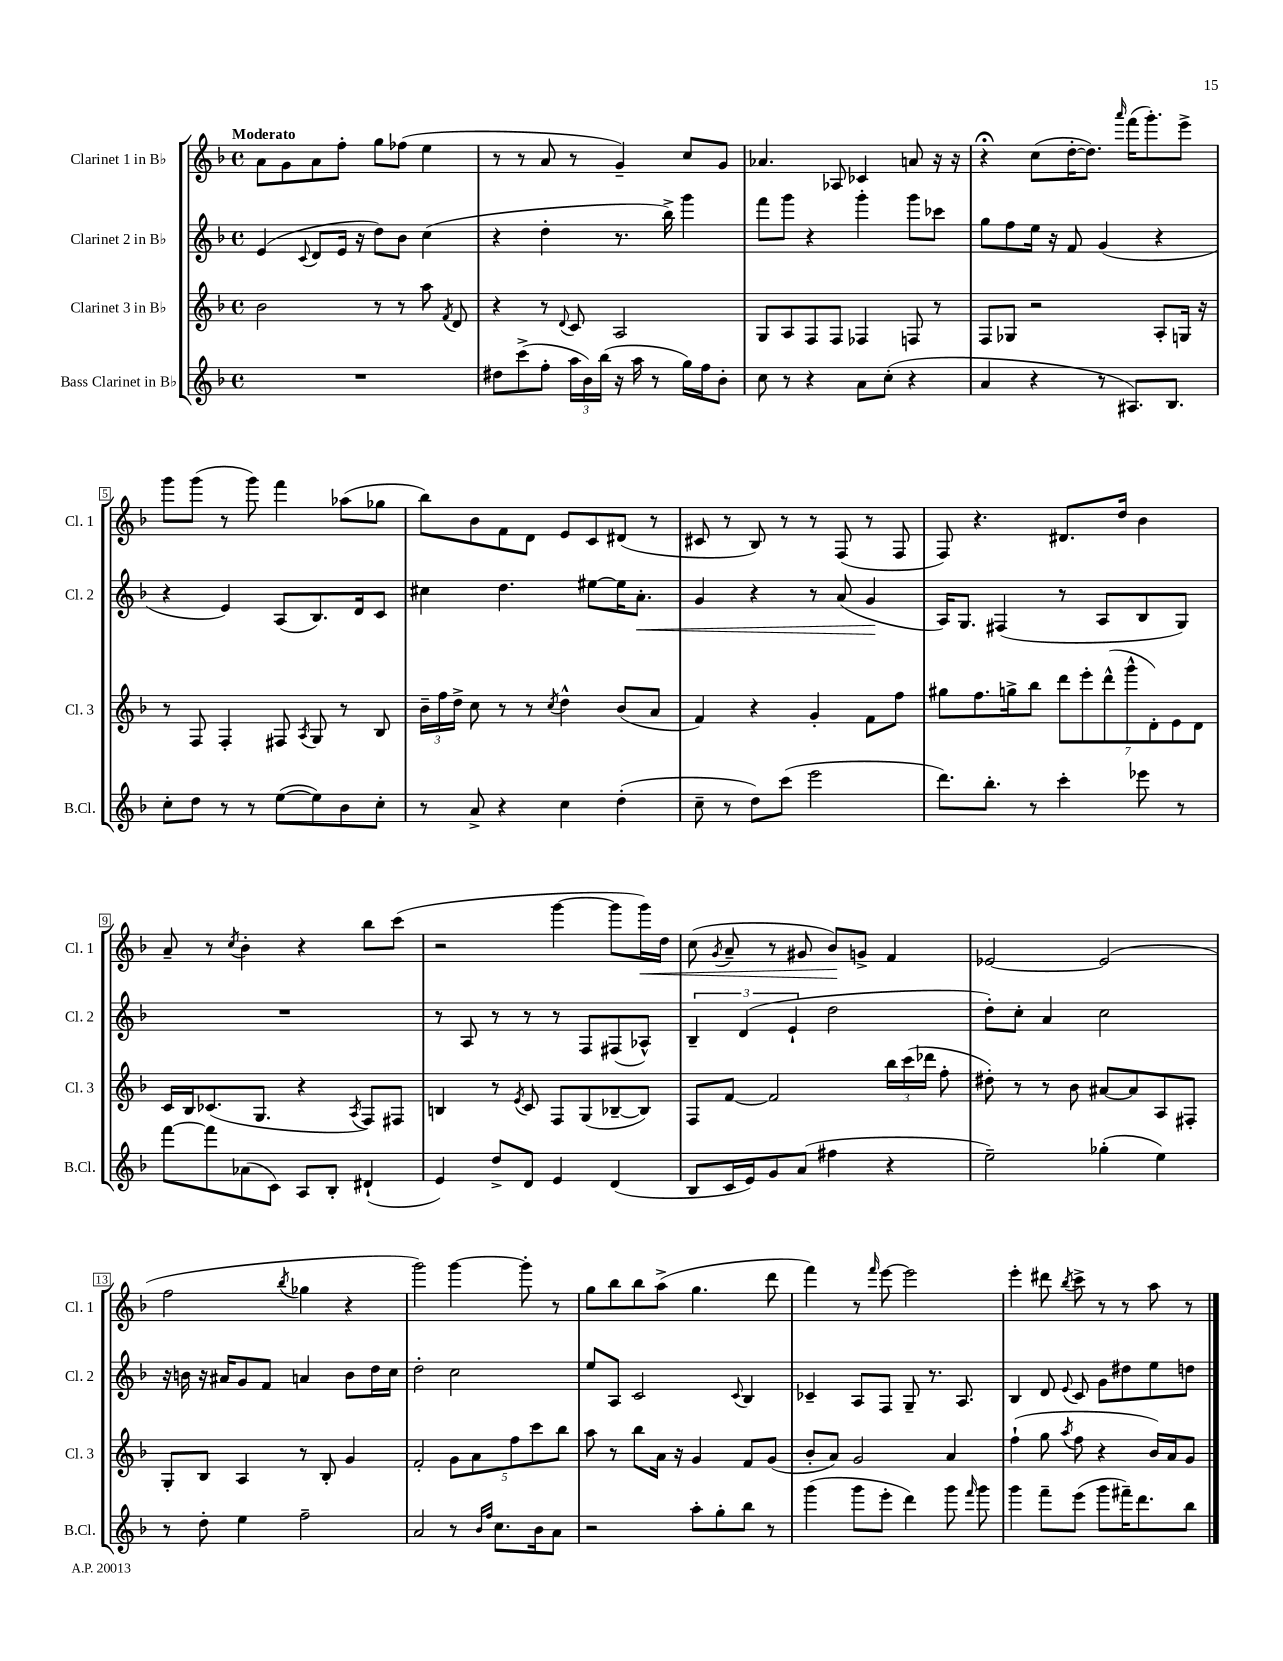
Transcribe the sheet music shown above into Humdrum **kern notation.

**kern	**kern	**kern	**dynam	**kern	**dynam
*part4	*part3	*part2	*part2	*part1	*part1
*staff4	*staff3	*staff2	*staff2	*staff1	*staff1
*I"Bass Clarinet in B♭	*I"Clarinet 3 in B♭	*I"Clarinet 2 in B♭	*	*I"Clarinet 1 in B♭	*
*I'B.Cl.	*I'Cl. 3	*I'Cl. 2	*	*I'Cl. 1	*
*clefG2	*clefG2	*clefG2	*	*clefG2	*
*k[b-]	*k[b-]	*k[b-]	*	*k[b-]	*
*M4/4	*M4/4	*M4/4	*	*M4/4	*
*met(c)	*met(c)	*met(c)	*	*met(c)	*
=1	=1	=1	=1	=1	=1
!	!	!	!	!LO:TX:a:B:t=Moderato	!
1r	2b-\	(4e/	.	8a\L	.
.	.	.	.	8g\	.
.	.	8qqc/	.	.	.
.	.	8d/L	.	8a\	.
.	.	16e/Jk	.	8ff'\J	.
.	.	16r	.	.	.
.	8r	8dd\L)	.	8gg\L	.
.	8r	8b-\J	.	(8ff-X\J	.
.	8aa\	(4cc\	.	4ee\	.
.	8qf/	.	.	.	.
.	8d/	.	.	.	.
=2	=2	=2	=2	=2	=2
8dd#X\L	4r	4r	.	8r	.
(8ccc^\	.	.	.	8r	.
8ff'\J	8r	4dd'\	.	8a/	.
.	8qqd/	.	.	.	.
24aa\LL	8c/	.	.	8r	.
24b-\)	.	.	.	.	.
(24bb-\JJ	.	.	.	.	.
16r	2A/	8.r	.	4g~/)	.
16aa\	.	.	.	.	.
8r	.	.	.	.	.
.	.	16bb-^\)	.	.	.
16gg\LL)	.	4ggg\	.	8cc/L	.
16ff\J	.	.	.	.	.
8b-'\J	.	.	.	8g/J	.
=3	=3	=3	=3	=3	=3
8cc\	8G/L	8fff\L	.	4.a-X/	.
8r	8A/	8ggg\J	.	.	.
4r	8F/	4r	.	.	.
.	8F/J	.	.	8A-X/	.
8a\L	4F-X/	4ggg'\	.	4c-X/	.
(8cc'\J	.	.	.	.	.
4r	8Fn/	8ggg\L	.	8an/	.
.	8r	8ccc-X\J	.	16r	.
.	.	.	.	16r	.
=4	=4	=4	=4	=4	=4
4a/	8F/L	8gg\L	.	4r;<	.
.	8G-X/J	8ff\	.	.	.
4r	2r	16ee\Jk	.	(8cc\L	.
.	.	16r	.	.	.
.	.	8f/	.	[16dd'\K	.
.	.	.	.	8.dd\J])	.
8r	.	(4g/	.	.	.
.	.	.	.	16qqaaa/	.
8.A#X/L)	.	.	.	(16fff\KL	.
.	.	.	.	8.ggg'\)	.
.	8A'/L	4r	.	.	.
8.B-/J	.	.	.	.	.
.	16Gn/Jk	.	.	8eee^\J	.
.	16r	.	.	.	.
!!LO:LB:g=z
=5	=5	=5	=5	=5	=5
8cc'\L	8r	4r	.	8ggg\L	.
8dd\J	8F/	.	.	(8ggg\J	.
8r	4F'/	4e/)	.	8r	.
8r	.	.	.	8ggg\)	.
([8ee\L	8F#X/	(8A/L	.	4fff\	.
.	8qA/	.	.	.	.
8ee\])	8G/	8.B-/)	.	.	.
8b-\	8r	.	.	(8aa-X\L	.
.	.	16d/k	.	.	.
8cc'\J	8B-/	8c/J	.	8gg-X\J	.
=6	=6	=6	=6	=6	=6
8r	24b-~\LL	4cc#X\	.	8bb-\L)	.
.	24ff\	.	.	.	.
.	24dd^\JJ	.	.	.	.
8a^/	8cc\	.	.	8b-\	.
4r	8r	4.dd\	.	8f\	.
.	8r	.	.	8d\J	.
.	8qcc/	.	.	.	.
4cc\	4dd^^\	.	.	8e/L	.
.	.	[8ee#X\L	.	8c/	.
(4dd'\	(8b-/L	16ee#\K]	.	(8d#X/J	.
!	!	!	!LO:HP:b	!	!
.	.	8.a'\J	<	.	.
.	8a/J	.	.	8r	.
=7	=7	=7	=7	=7	=7
8cc~\	4f/)	4g/	.	8c#X/	.
8r	.	.	.	8r	.
8dd\L)	4r	4r	.	8B-/)	.
(8ccc\J	.	.	.	8r	.
2eee\	4g'/	8r	.	8r	.
.	.	(8a/	.	(8F/	.
.	8f\L	4g/	.	8r	.
.	8ff\J	.	.	8F/	.
.	.	.	[	.	.
=8	=8	=8	=8	=8	=8
8.ddd\L)	8gg#X\L	16A/KL)	.	8F/)	.
.	.	8.G/J	.	.	.
.	8.ff\	.	.	4.r	.
8.bb-'\J	.	.	.	.	.
.	.	(4F#X/	.	.	.
.	16ggn^\k	.	.	.	.
8r	8bb-\J	.	.	.	.
4ccc'\	14ddd\L	8r	.	8.d#X/L	.
.	14eee'\	.	.	.	.
.	.	8A/L	.	.	.
.	(14ddd^^\	.	.	.	.
.	.	.	.	16dd/Jk	.
.	14ggg^^\	.	.	.	.
8eee-X\	.	8B-/	.	4b-\	.
.	14d'\)	.	.	.	.
.	14e\	.	.	.	.
8r	.	8G/J)	.	.	.
.	14d\J	.	.	.	.
!!LO:LB:g=z
=9	=9	=9	=9	=9	=9
[8fff\L	16c/LL	1r	.	8a~/	.
.	16B-/J	.	.	.	.
8fff\]	(8.c-X/	.	.	8r	.
.	.	.	.	8qcc/	.
(8a-X\	.	.	.	4b-'\	.
.	8.G/J	.	.	.	.
8c\J)	.	.	.	.	.
8A/L	4r	.	.	4r	.
8B-'/J	.	.	.	.	.
.	8qA/	.	.	.	.
(4d#X`/	8F/L)	.	.	8bb-\L	.
.	8F#X/J	.	.	(8ccc\J	.
=10	=10	=10	=10	=10	=10
4e/)	4Bn/	8r	.	2r	.
.	.	8A/	.	.	.
8dd^/L	8r	8r	.	.	.
.	8qe/	.	.	.	.
8d/J	8c/	8r	.	.	.
4e/	8F/L	8r	.	[4ggg\	.
.	(8G/	8F/L	.	.	.
(4d/	[8B-X~/	(8F#X/	.	8ggg\L]	.
!	!	!	!	!	!LO:HP:b
.	8B-/J])	8A-X^^/J)	.	16ggg\L)	<
.	.	.	.	16dd\JJ	.
=11	=11	=11	=11	=11	=11
8B-/L	8F/L	6B-~/	.	(8cc\	.
.	.	.	.	8qg/	.
16c/L	[8f/J	.	.	8a~/	.
.	.	(6d/	.	.	.
16e/J)	.	.	.	.	.
8g/	2f/]	.	.	8r	.
.	.	6e`/	.	.	.
(8a/J	.	.	.	8g#X/	.
4ff#X\	.	2dd\	.	8b-/L)	.
.	.	.	.	8gn^/J	[
4r	24bb-\LL	.	.	4f/	.
.	(24ccc\	.	.	.	.
.	24ddd-X\JJ	.	.	.	.
.	8ff'\	.	.	.	.
=12	=12	=12	=12	=12	=12
2ee~\)	8dd#X'\)	8dd'\L)	.	[2e-X/	.
.	8r	8cc'\J	.	.	.
.	8r	4a/	.	.	.
.	8b-\	.	.	.	.
(4gg-X'\	[8a#X/L	2cc\	.	(2e-/]	.
.	8a#/]	.	.	.	.
4ee\)	8A/	.	.	.	.
.	8F#X'/J	.	.	.	.
!!LO:LB:g=z
=13	=13	=13	=13	=13	=13
8r	8G'/L	16r	.	2ff\	.
.	.	16bn\	.	.	.
8dd'\	8B-/J	16r	.	.	.
.	.	16a#X/KL	.	.	.
4ee\	4A/	8g/	.	.	.
.	.	8f/J	.	.	.
.	.	.	.	8qbb-/	.
2ff~\	8r	4an/	.	4gg-X\	.
.	8B-'/	.	.	.	.
.	4g/	8b\L	.	4r	.
.	.	16dd\L	.	.	.
.	.	16cc\JJ	.	.	.
=14	=14	=14	=14	=14	=14
2a/	2f'/	2dd'\	.	2ggg\)	.
8r	10g\L	2cc\	.	[4ggg\	.
.	10a\	.	.	.	.
16qqb-/LL	.	.	.	.	.
16qqff/JJ	.	.	.	.	.
8.cc\L	.	.	.	.	.
.	10ff\	.	.	.	.
.	.	.	.	8ggg'\]	.
.	10ccc\	.	.	.	.
16b-\k	.	.	.	.	.
8a\J	.	.	.	8r	.
.	10bb-\J	.	.	.	.
=15	=15	=15	=15	=15	=15
2r	8aa\	8ee/L	.	8gg\L	.
.	8r	8A/J	.	8bb-\	.
.	8bb-\L	2c/	.	8bb-\	.
.	16a\Jk	.	.	(8aa^\J	.
.	16r	.	.	.	.
8aa'\L	4g/	.	.	4.gg\	.
8gg'\	.	.	.	.	.
.	.	8qqc/	.	.	.
8bb-\J	8f/L	4B-/	.	.	.
8r	(8g/J	.	.	8ddd\	.
=16	=16	=16	=16	=16	=16
(4ggg\	8b-'/L	4c-X~/	.	4fff\)	.
.	8a/J)	.	.	.	.
8ggg\L	2g/	8A/L	.	8r	.
.	.	.	.	16qqfff/	.
8eee'\J	.	8F/J	.	[8eee\	.
4ddd\)	.	8G~/	.	2eee\]	.
.	.	8.r	.	.	.
8ggg\	4a/	.	.	.	.
.	.	8.A/	.	.	.
16qqfff/	.	.	.	.	.
8ggg\	.	.	.	.	.
=17	=17	=17	=17	=17	=17
4ggg\	(4ff`\	4B-/	.	4eee'\	.
8fff~\L	8gg\	8d/	.	8ddd#X\	.
.	8qaa/	8qqe/	.	8qbb-/	.
(8eee\J	8ff\	8c/	.	8ccc^\	.
8ggg\L	4r	8g\L	.	8r	.
16fff#X~\K)	.	8dd#X\	.	8r	.
8.ddd\	.	.	.	.	.
.	16b-/LL)	8ee\	.	8aa\	.
.	16a/J	.	.	.	.
8bb-\J	8g/J	8ddn\J	.	8r	.
==	==	==	==	==	==
*-	*-	*-	*-	*-	*-
